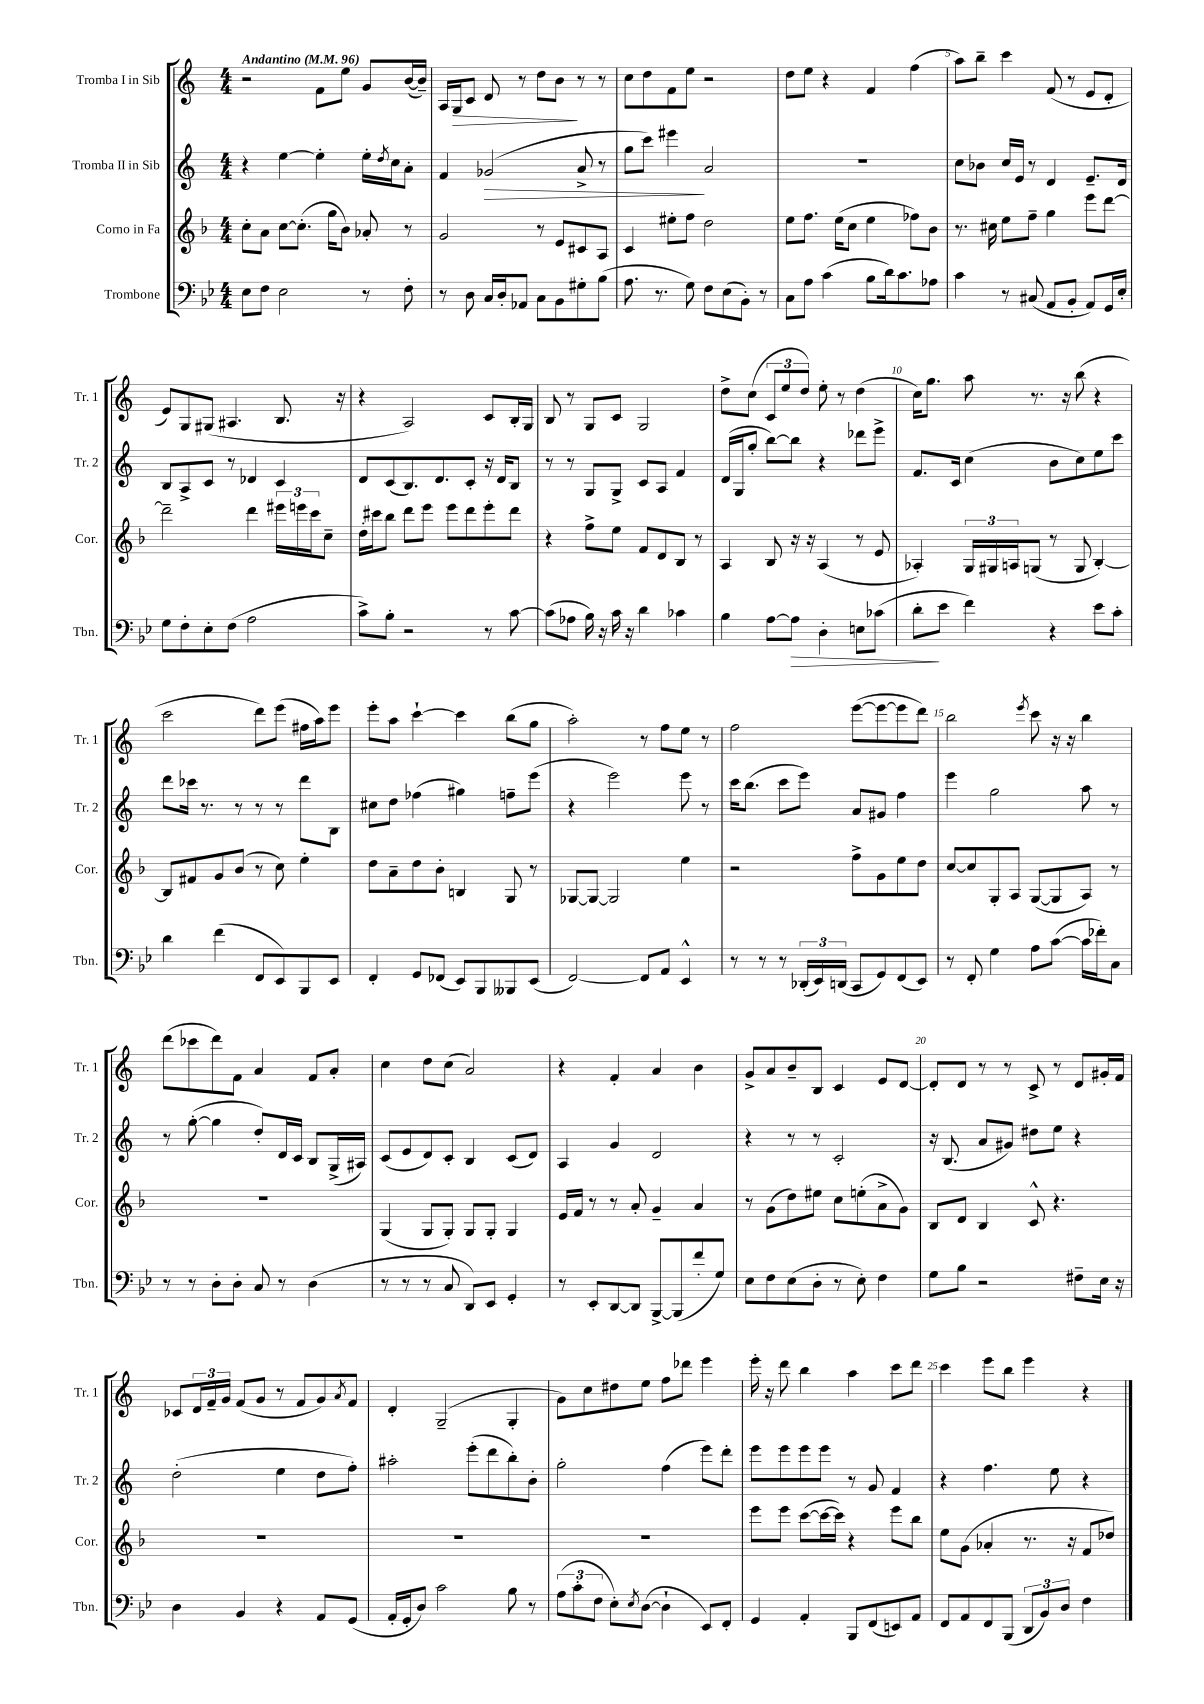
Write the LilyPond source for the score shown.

<<
\new StaffGroup <<
\new Staff = "s0" \with { instrumentName = "Tromba I in Sib" shortInstrumentName = "Tr. 1" } {
    \clef treble \key c \major \numericTimeSignature \time 4/4 \tempo "Andantino" 4 = 96
    r2 f'8 e''8 g'8 b'16~( b'16--) |
    a16 g16\> c'8 d'8 r8 d''8 b'8\! r8 r8 |
    c''8 d''8 f'8 e''8 r2 |
    d''8 e''8 r4 f'4 f''4( |
    a''8) b''8-- c'''4 f'8( r8 e'8 d'8-. |
    e'8) g8 gis8( ais4. b8. r16 |
    r4 a2) c'8 b16-. g16 |
    b8 r8 g8 c'8 g2 |
    d''8-> c''8( \tuplet 3/2 { c'8 e''8 d''8) } e''8-. r8 d''4( |
    c''16) g''8. a''8 r8. r16 b''8( r4 |
    c'''2 d'''8) e'''8( fis''16 a''16) e'''8 |
    e'''8-. a''8 c'''4~-! c'''4 b''8( g''8 |
    a''2-.) r8 f''8 e''8 r8 |
    f''2 e'''8~( e'''8~ e'''8 d'''8) |
    b''2 \acciaccatura { e'''8 } c'''8 r16 r16 b''4 |
    d'''8( ces'''8 d'''8) f'8 a'4 f'8 a'8-. |
    c''4 d''8 c''8( a'2) |
    r4 f'4-. a'4 b'4 |
    g'8-> a'8 b'8-- b8 c'4 e'8 d'8~ |
    d'8-. d'8 r8 r8 c'8-> r8 d'8 gis'16-. f'16 |
    ces'8 \tuplet 3/2 { d'16 f'16-- g'16 } f'8( g'8 r8 f'8 g'8) \acciaccatura { a'8 } f'8 |
    d'4-. g2--( g4-. |
    g'8) c''8 dis''8 e''8 f''8 des'''8 e'''4 |
    e'''16-. r16 d'''8 b''4 a''4 c'''8 d'''8 |
    c'''4 e'''8 b''8 e'''4 r4 \bar "|." |
}
\new Staff = "s1" \with { instrumentName = "Tromba II in Sib" shortInstrumentName = "Tr. 2" } {
    \clef treble \key c \major \numericTimeSignature \time 4/4
    r4 e''4~ e''4-. e''16-. \acciaccatura { d''8 } c''16 a'8-. |
    f'4 ges'2\>( a'8-> r8 |
    g''8 c'''8) eis'''4\! a'2 |
    R1 |
    c''8 bes'8 c''16 e'16 r8 d'4 e'8.-- d'16 |
    b8 a8-> c'8 r8 des'4 c'4 |
    d'8 c'8( b8.) d'8. c'8-. r16 d'16 b8 |
    r8 r8 g8 g8-> c'8 a8 f'4 |
    d'16( g16 g''8-. b''8~) b''8 r4 des'''8 e'''8-> |
    f'8. c'16 c''4( b'8 c''8) e''8 c'''8 |
    d'''8 ces'''16 r8. r8 r8 r8 d'''8 b8 |
    cis''8 d''8 fes''4( gis''4) f''8-- e'''8( |
    r4 e'''2) e'''8 r8 |
    c'''16 b''8.( c'''8 e'''8) a'8 gis'8 f''4 |
    e'''4 g''2 a''8 r8 |
    r8 g''8~-.( g''4 d''8-.) d'16 c'16 b8 g16->( ais16) |
    c'8( e'8 d'8) c'8-. b4 c'8( d'8) |
    a4 g'4 d'2 |
    r4 r8 r8 c'2-. |
    r16 b8.( a'8 gis'8) dis''8 e''8 r4 |
    d''2-.( e''4 d''8 f''8-.) |
    ais''2-. e'''8-.( d'''8 b''8-.) b'8-. |
    g''2-. f''4( e'''8) d'''8-. |
    e'''8 e'''8 e'''8 e'''8 r8 g'8 f'4 |
    r4 f''4. e''8 r4 \bar "|." |
}
\new Staff = "s2" \with { instrumentName = "Corno in Fa" shortInstrumentName = "Cor." } {
    \clef treble \key f \major \numericTimeSignature \time 4/4
    c''8-. a'8 c''8~ c''8.-.( g''16 bes'8) aes'8-. r8 |
    g'2 r8 e'8 cis'8 a8 |
    c'4 eis''8-. f''8 d''2 |
    e''8 f''8. e''16( c''8 e''4 fes''8) bes'8 |
    r8. cis''16 e''8 f''8-- g''4 e'''8 d'''8~ |
    d'''2-- d'''4 \tuplet 3/2 { eis'''16 e'''16 c'''16 } c''8-- |
    d''16-. cis'''16 bes''8 d'''8 e'''8 e'''8 d'''8 e'''8-. d'''8 |
    r4 f''8-> e''8 f'8 d'8 bes8 r8 |
    a4 bes8 r16 r16 a4( r8 e'8 |
    aes4-.) \tuplet 3/2 { g16 gis16 a16 } g8( r8 g8 bes4~-.) |
    bes8 fis'8 g'8 bes'8( r8 c''8) e''4-. |
    d''8 a'8-- d''8 bes'8-. b4 g8 r8 |
    ges8~ ges8~ ges2 e''4 |
    r2 f''8-> g'8 e''8 d''8 |
    c''8~ c''8 g8-. a8 g8~( g8 a8) r8 |
    r1 |
    g4( g8 g8-.) g8 g8-. g4 |
    e'16 f'16 r8 r8 a'8-. g'4-- a'4 |
    r8 g'8( d''8) eis''8 c''8 e''8-.( a'8-> g'8) |
    bes8 d'8 bes4 c'8-^ r4. |
    R1 |
    R1 |
    R1 |
    e'''8 e'''8 c'''8~( c'''16~ c'''16) r4 e'''8 bes''8 |
    e''8 g'8( aes'4-. r8. r16 f'8 des''8) \bar "|." |
}
\new Staff = "s3" \with { instrumentName = "Trombone" shortInstrumentName = "Tbn." } {
    \clef bass \key bes \major \numericTimeSignature \time 4/4
    ees8 f8 ees2 r8 f8-. |
    r8 d8 c16 d16-. aes,8 c8 bes,8 gis8-. bes8( |
    a8. r8. g8) f8 ees8( bes,8-.) r8 |
    c8 a8 c'4( bes8 d'16) c'8. aes8 |
    c'4 r8 cis8( a,8 bes,8-. a,8) g,16 ees16-. |
    g8 f8-. ees8-. f8( a2 |
    c'8->) bes8-. r2 r8 c'8~ |
    c'8( aes8 bes16) r16 c'16 r16 d'4 ces'4 |
    bes4 a8~ a8\> d4-. e8 ces'8( |
    d'8-.\! ees'8 f'4) r4 ees'8 c'8-. |
    d'4 f'4( f,8 ees,8) bes,,8 ees,8 |
    f,4-. g,8 fes,8( ees,8) bes,,8 beses,,8 ees,8( |
    f,2~) f,8 a,8 ees,4-^ |
    r8 r8 r8 \tuplet 3/2 { des,16-.( ees,16) d,16( } c,8 g,8) f,8( ees,8) |
    r8 f,8-. g4 a8 c'8~( c'16 fes'16-.) c8 |
    r8 r8 d8-. d8-. c8 r8 d4( |
    r8 r8 r8 c8 d,8) ees,8 g,4-. |
    r8 ees,8-. d,8~ d,8 bes,,8~-> bes,,8( f'8-. g8) |
    ees8 f8 ees8( d8-. r8 ees8-.) f4 |
    g8 bes8 r2 fis8-- ees16 r16 |
    d4 bes,4 r4 a,8 g,8( |
    a,16-. g,16-. d8) c'2 bes8 r8 |
    \tuplet 3/2 { a8( c'8-. f8 } ees8-.) \acciaccatura { ees8 } d8~( d4-! ees,8) f,8-. |
    g,4 a,4-. bes,,8 f,8( e,8) a,8 |
    f,8 a,8 f,8 bes,,8( \tuplet 3/2 { d,8 bes,8) d8 } f4 \bar "|." |
}
>>
>>
\layout { \context { \Score \override BarNumber.break-visibility = ##(#f #t #t) barNumberVisibility = #(every-nth-bar-number-visible 5) } }
